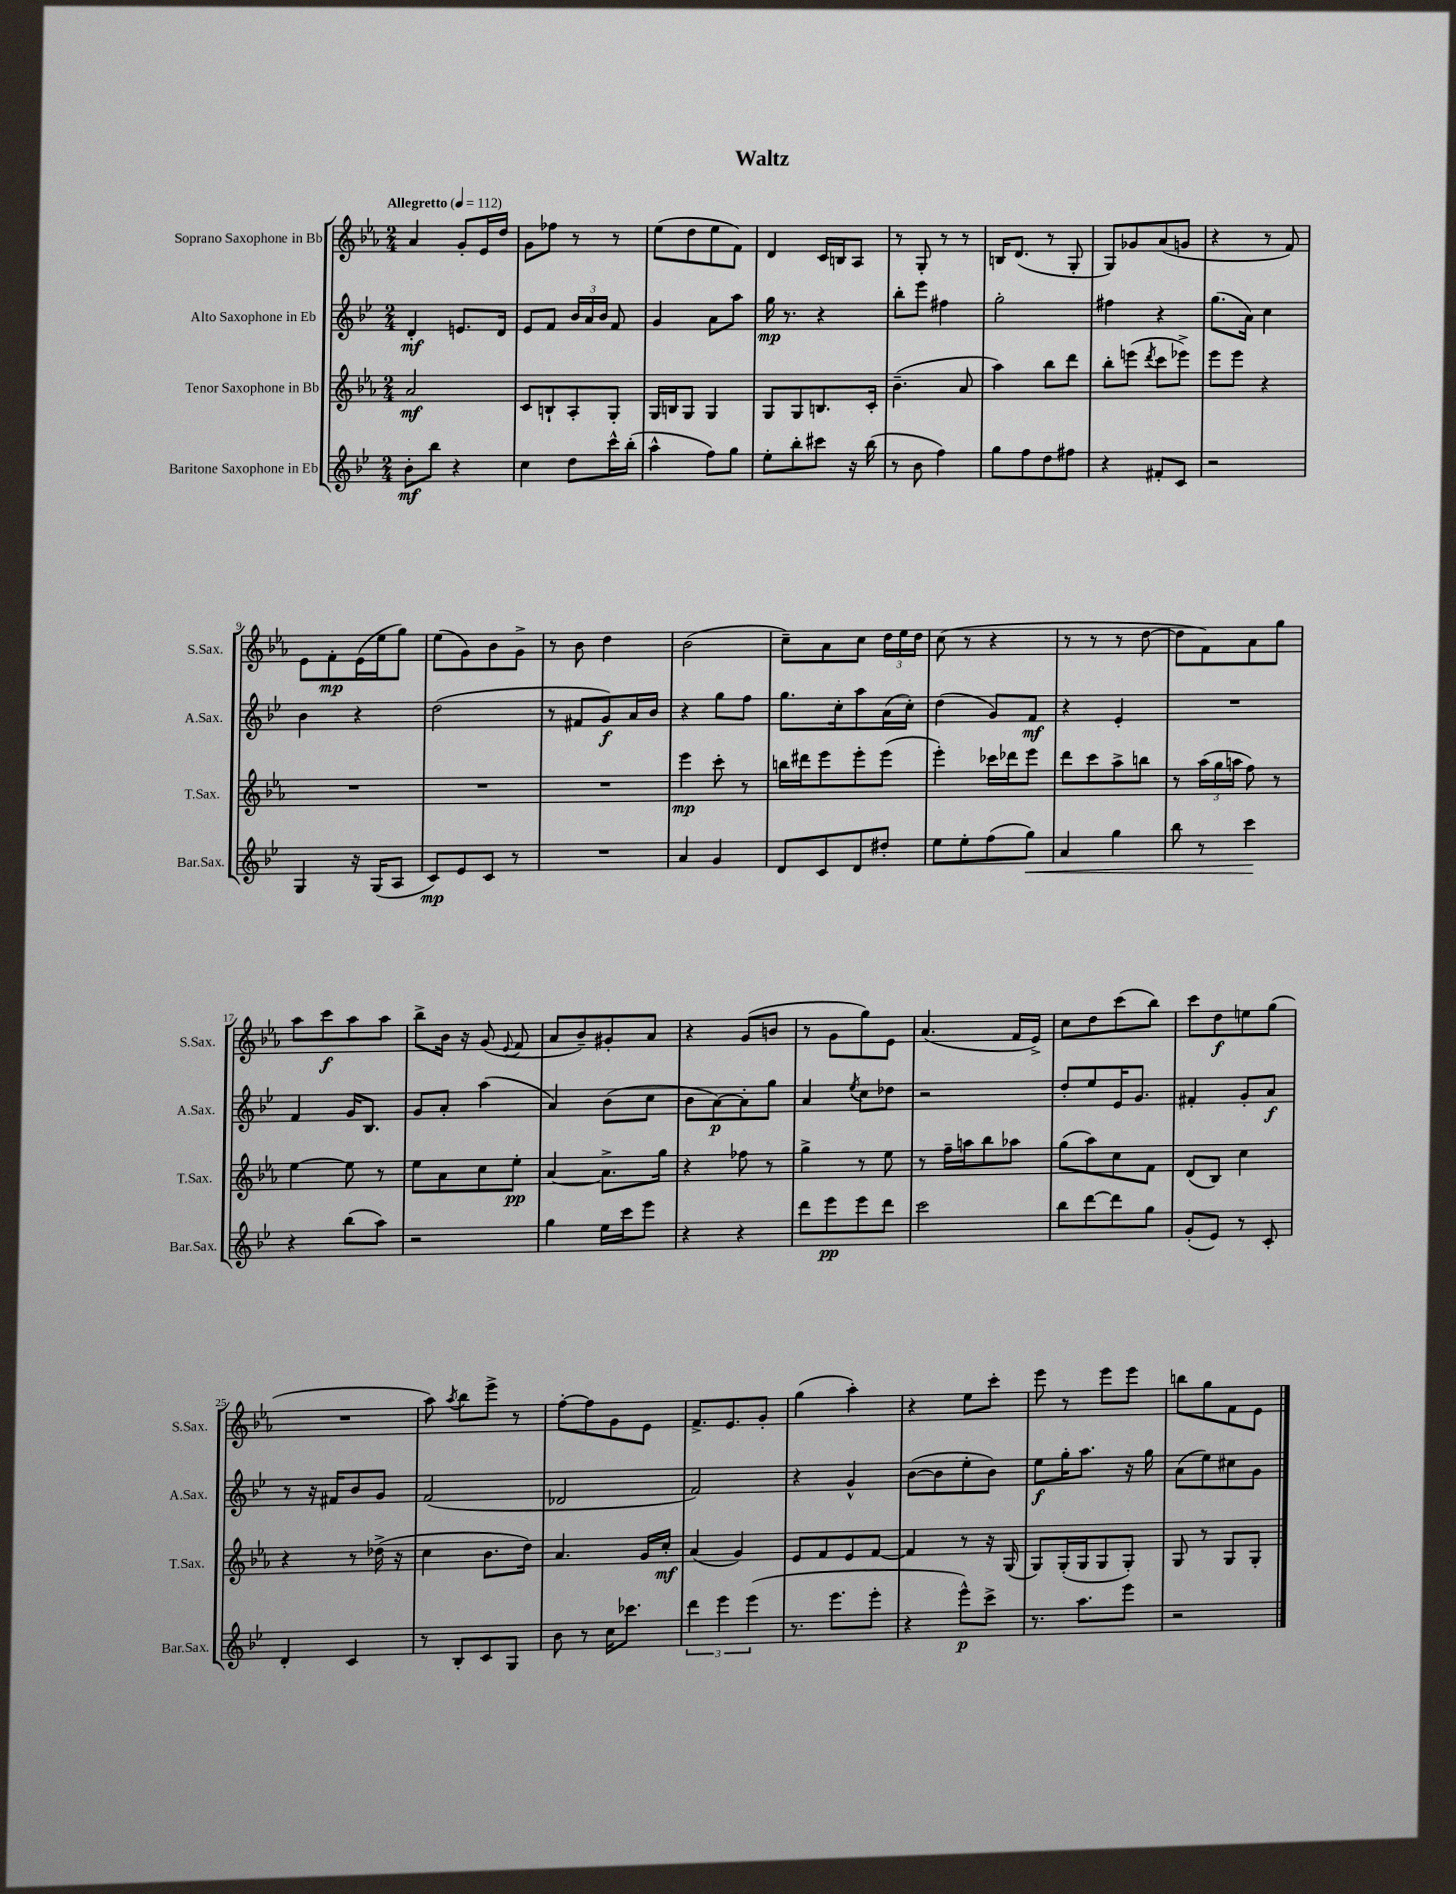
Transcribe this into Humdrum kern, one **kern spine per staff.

**kern	**dynam	**kern	**dynam	**kern	**dynam	**kern	**dynam
*part4	*part4	*part3	*part3	*part2	*part2	*part1	*part1
*staff4	*staff4	*staff3	*staff3	*staff2	*staff2	*staff1	*staff1
*I"Baritone Saxophone in Eb	*	*I"Tenor Saxophone in Bb	*	*I"Alto Saxophone in Eb	*	*I"Soprano Saxophone in Bb	*
*I'Bar.Sax.	*	*I'T.Sax.	*	*I'A.Sax.	*	*I'S.Sax.	*
*clefG2	*	*clefG2	*	*clefG2	*	*clefG2	*
*k[b-e-]	*	*k[b-e-a-]	*	*k[b-e-]	*	*k[b-e-a-]	*
*M2/4	*	*M2/4	*	*M2/4	*	*M2/4	*
*MM112	*	*MM112	*	*MM112	*	*MM112	*
=1	=1	=1	=1	=1	=1	=1	=1
!	!	!	!	!	!	!LO:TX:a:B:t=Allegretto	!
8b-'\L	mf	2a-/	mf	4d'/	mf	4a-/	.
8bb-\J	.	.	.	.	.	.	.
4r	.	.	.	8.en/L	.	8g'/L	.
.	.	.	.	.	.	16e-/L	.
.	.	.	.	16d/Jk	.	16dd/JJ	.
=2	=2	=2	=2	=2	=2	=2	=2
4cc\	.	8c/L	.	8e-/L	.	8g\L	.
.	.	8Bn`/	.	8f/J	.	8ff-X\J	.
8dd\L	.	8A-'/	.	24b-/LL	.	8r	.
.	.	.	.	24a/	.	.	.
.	.	.	.	24b-/JJ	.	.	.
16ccc^^\L	.	8G'/J	.	8f/	.	8r	.
(16bb-'\JJ	.	.	.	.	.	.	.
=3	=3	=3	=3	=3	=3	=3	=3
4aa^^\	.	16G/LL	.	4g/	.	(8ee-\L	.
.	.	16Bn/J	.	.	.	.	.
.	.	8G/J	.	.	.	8dd\	.
8ff\L)	.	4G/	.	8a\L	.	8ee-\	.
8gg\J	.	.	.	8aa\J	.	8f\J)	.
=4	=4	=4	=4	=4	=4	=4	=4
8ee-'\L	.	8G/L	.	16gg\	mp	4d/	.
.	.	.	.	8.r	.	.	.
8bb-'\	.	8G/	.	.	.	.	.
8ccc#X\J	.	8.Bn/	.	4r	.	16c/LL	.
.	.	.	.	.	.	16Bn/J	.
16r	.	.	.	.	.	8A-/J	.
(16bb-\	.	16c'/Jk	.	.	.	.	.
=5	=5	=5	=5	=5	=5	=5	=5
8r	.	(4.b-~\	.	8bb-'\L	.	8r	.
8b-\	.	.	.	8eee-\J	.	8G'/	.
4ff\)	.	.	.	4ff#X\	.	8r	.
.	.	8a-/	.	.	.	8r	.
=6	=6	=6	=6	=6	=6	=6	=6
8gg\L	.	4aa-\)	.	2gg'\	.	16Bn/KL	.
.	.	.	.	.	.	(8.d/J	.
8ff\	.	.	.	.	.	.	.
8dd\	.	8bb-\L	.	.	.	8r	.
8ff#X\J	.	8ddd\J	.	.	.	8G'/	.
=7	=7	=7	=7	=7	=7	=7	=7
4r	.	8bb-'\L	.	4ff#X\	.	8G/L)	.
.	.	(8eeen\J	.	.	.	8g-X/	.
.	.	8qddd/	.	.	.	.	.
8f#X'/L	.	8ccc\L	.	4r	.	(8a-/	.
8c/J	.	8eee-X^\J)	.	.	.	8gn/J	.
=8	=8	=8	=8	=8	=8	=8	=8
2r	.	8eee-\L	.	(8.gg\L	.	4r	.
.	.	8eee-\J	.	.	.	.	.
.	.	.	.	16a\Jk)	.	.	.
.	.	4r	.	4cc\	.	8r	.
.	.	.	.	.	.	8f/)	.
!!LO:LB:g=z
=9	=9	=9	=9	=9	=9	=9	=9
4G/	.	2r	.	4b-\	.	8e-\L	.
.	.	.	.	.	.	8f'\	mp
16r	.	.	.	4r	.	(16e-\L	.
(16G/KL	.	.	.	.	.	16ee-\J	.
8A/J	.	.	.	.	.	8gg\J)	.
=10	=10	=10	=10	=10	=10	=10	=10
8c/L)	mp	2r	.	(2dd\	.	(8ee-\L	.
8e-/	.	.	.	.	.	8g\)	.
8c/J	.	.	.	.	.	8b-\	.
8r	.	.	.	.	.	8g^\J	.
=11	=11	=11	=11	=11	=11	=11	=11
2r	.	2r	.	8r	.	8r	.
.	.	.	.	8f#X/L	.	8b-\	.
.	.	.	.	8g/)	f	4dd\	.
.	.	.	.	16a/L	.	.	.
.	.	.	.	16b-/JJ	.	.	.
=12	=12	=12	=12	=12	=12	=12	=12
4a/	.	4eee-\	mp	4r	.	(2b-\	.
4g/	.	8ccc'\	.	8gg\L	.	.	.
.	.	8r	.	8ff\J	.	.	.
=13	=13	=13	=13	=13	=13	=13	=13
8d/L	.	16bbn\LL	.	8.gg\L	.	8cc~\L)	.
.	.	16ddd#X\J	.	.	.	.	.
8c/	.	8eee-\	.	.	.	8a-\	.
.	.	.	.	16cc'\k	.	.	.
8d/	.	8eee-'\	.	8aa\	.	8cc\J	.
8dd#X'/J	.	(8eee-\J	.	(16a\L	.	24dd\LL	.
.	.	.	.	.	.	24ee-\	.
.	.	.	.	16cc'\JJ)	.	.	.
.	.	.	.	.	.	24dd\JJ	.
=14	=14	=14	=14	=14	=14	=14	=14
8ee-\L	.	4eee-'\)	.	(4dd\	.	(8cc\	.
8ee-'\	.	.	.	.	.	8r	.
(8ff\	.	16ccc-X\LL	.	8g/L)	.	4r	.
.	.	16ddd-X\J	.	.	.	.	.
!	!LO:HP:b	!	!	!	!	!	!
8gg\J)	<	8eee-\J	.	8f/J	mf	.	.
=15	=15	=15	=15	=15	=15	=15	=15
4a/	.	8ddd\L	.	4r	.	8r	.
.	.	8ccc\	.	.	.	8r	.
4gg\	.	8aa-^\	.	4e-'/	.	8r	.
.	.	8bbn\J	.	.	.	[8dd\	.
=16	=16	=16	=16	=16	=16	=16	=16
8bb-\	.	8r	.	2r	.	8dd\L]	.
8r	.	(24aa-\LL	.	.	.	8f\)	.
.	.	24gg\	.	.	.	.	.
.	.	24aan\JJ	.	.	.	.	.
4ccc\	.	8ff\)	.	.	.	8a-\	.
.	.	8r	.	.	.	8gg\J	.
.	[	.	.	.	.	.	.
!!LO:LB:g=z
=17	=17	=17	=17	=17	=17	=17	=17
4r	.	[4ee-\	.	4f/	.	8aa-\L	.
.	.	.	.	.	.	8ccc\	f
(8bb-\L	.	8ee-\]	.	16g/KL	.	8aa-\	.
.	.	.	.	8.B-/J	.	.	.
8aa\J)	.	8r	.	.	.	8aa-\J	.
=18	=18	=18	=18	=18	=18	=18	=18
2r	.	8ee-\L	.	8g/L	.	8bb-^\L	.
.	.	8a-\	.	8a'/J	.	16b-\Jk	.
.	.	.	.	.	.	16r	.
.	.	8cc\	.	(4aa\	.	(8g/	.
.	.	.	.	.	.	8qqe-/	.
.	.	8ee-'\J	pp	.	.	8f/	.
=19	=19	=19	=19	=19	=19	=19	=19
4gg\	.	[4a-/	.	4a/)	.	8a-/L	.
.	.	.	.	.	.	8b-~/)	.
16ee-\LL	.	8.a-^\L]	.	(8b-\L	.	8g#X'/	.
16ccc\J	.	.	.	.	.	.	.
8eee-\J	.	.	.	8cc\J	.	8a-/J	.
.	.	16gg\Jk	.	.	.	.	.
=20	=20	=20	=20	=20	=20	=20	=20
4r	.	4r	.	8b-\L	.	4r	.
.	.	.	.	[8a\)	p	.	.
4r	.	8ff-X\	.	8a'\]	.	(8g/L	.
.	.	8r	.	8gg\J	.	8bn/J	.
=21	=21	=21	=21	=21	=21	=21	=21
8ddd\L	.	4gg^\	.	4a/	.	8r	.
8eee-\	pp	.	.	.	.	8g\L	.
.	.	.	.	8qee-/	.	.	.
8eee-\	.	8r	.	8cc\L	.	8gg\)	.
8ddd\J	.	8ee-\	.	8dd-X\J	.	8e-\J	.
=22	=22	=22	=22	=22	=22	=22	=22
2ccc\	.	8r	.	2r	.	(4.a-/	.
.	.	16ff~\LL	.	.	.	.	.
.	.	16aan\J	.	.	.	.	.
.	.	8bb-\	.	.	.	.	.
.	.	8aa-X\J	.	.	.	16f/LL	.
.	.	.	.	.	.	16e-^/JJ)	.
=23	=23	=23	=23	=23	=23	=23	=23
8bb-\L	.	(8gg\L	.	8dd'/L	.	8cc\L	.
[8ddd\	.	8aa-\)	.	8ee-/	.	8dd\	.
8ddd\]	.	8cc\	.	16e-/K	.	(8ccc\	.
.	.	.	.	8.g/J	.	.	.
8gg\J	.	8f\J	.	.	.	8bb-\J)	.
=24	=24	=24	=24	=24	=24	=24	=24
(8g'/L	.	(8d/L	.	4f#X'/	.	8ccc\L	.
8e-/J)	.	8B-/J)	.	.	.	8dd\	f
8r	.	4cc\	.	8g'/L	.	8een\	.
8c'/	.	.	.	8a/J	f	(8gg\J	.
!!LO:LB:g=z
=25	=25	=25	=25	=25	=25	=25	=25
4d'/	.	4r	.	8r	.	2r	.
.	.	.	.	16r	.	.	.
.	.	.	.	16f#X/KL	.	.	.
4c/	.	8r	.	8b-/	.	.	.
.	.	(16dd-X^\	.	8g/J	.	.	.
.	.	16r	.	.	.	.	.
=26	=26	=26	=26	=26	=26	=26	=26
8r	.	4cc\	.	(2f/	.	8aa-\)	.
.	.	.	.	.	.	8qaa-/	.
8B-'/L	.	.	.	.	.	8bb-\L	.
8c/	.	8.b-\L	.	.	.	8eee-^\J	.
8G/J	.	.	.	.	.	8r	.
.	.	16dd\Jk)	.	.	.	.	.
=27	=27	=27	=27	=27	=27	=27	=27
8b-\	.	4.a-/	.	2d-X/	.	[8ff'\L	.
8r	.	.	.	.	.	8ff\]	.
16cc\KL	.	.	.	.	.	8g\	.
8.ccc-X\J	.	.	.	.	.	.	.
.	.	16g/LL	.	.	.	8e-\J	.
.	.	16cc'/JJ	mf	.	.	.	.
=28	=28	=28	=28	=28	=28	=28	=28
6ddd\	.	(4a-/	.	2f/)	.	8.f^/L	.
6eee-\	.	.	.	.	.	.	.
.	.	.	.	.	.	8.e-/	.
.	.	4g/)	.	.	.	.	.
(6eee-\	.	.	.	.	.	.	.
.	.	.	.	.	.	8g'/J	.
=29	=29	=29	=29	=29	=29	=29	=29
8.r	.	8e-/L	.	4r	.	(4gg\	.
.	.	8f/	.	.	.	.	.
8.eee-\L	.	.	.	.	.	.	.
.	.	8e-/	.	4g^^/	.	4aa-'\)	.
8eee-'\J	.	[8f/J	.	.	.	.	.
=30	=30	=30	=30	=30	=30	=30	=30
4r	.	4f/]	.	([8b-\L	.	4r	.
.	.	.	.	8b-\]	.	.	.
8eee-^^\L)	p	8r	.	8ee-'\	.	8ee-\L	.
8ccc^\J	.	16r	.	8b-\J)	.	8ccc'\J	.
.	.	(16G/	.	.	.	.	.
=31	=31	=31	=31	=31	=31	=31	=31
8.r	.	8G/L)	.	8ee-\L	f	8eee-\	.
.	.	(16G'/L	.	16gg'\K	.	8r	.
8.aa\L	.	16G/J	.	8.aa\J	.	.	.
.	.	8G/	.	.	.	8eee-\L	.
8eee-\J	.	8G'/J)	.	16r	.	8eee-\J	.
.	.	.	.	16gg\	.	.	.
=32	=32	=32	=32	=32	=32	=32	=32
2r	.	8G/	.	(8a\L	.	8bbn\L	.
.	.	8r	.	8ee-\)	.	8gg\	.
.	.	8G/L	.	8cc#X\	.	8f\	.
.	.	8G'/J	.	8g\J	.	8e-\J	.
==	==	==	==	==	==	==	==
*-	*-	*-	*-	*-	*-	*-	*-
